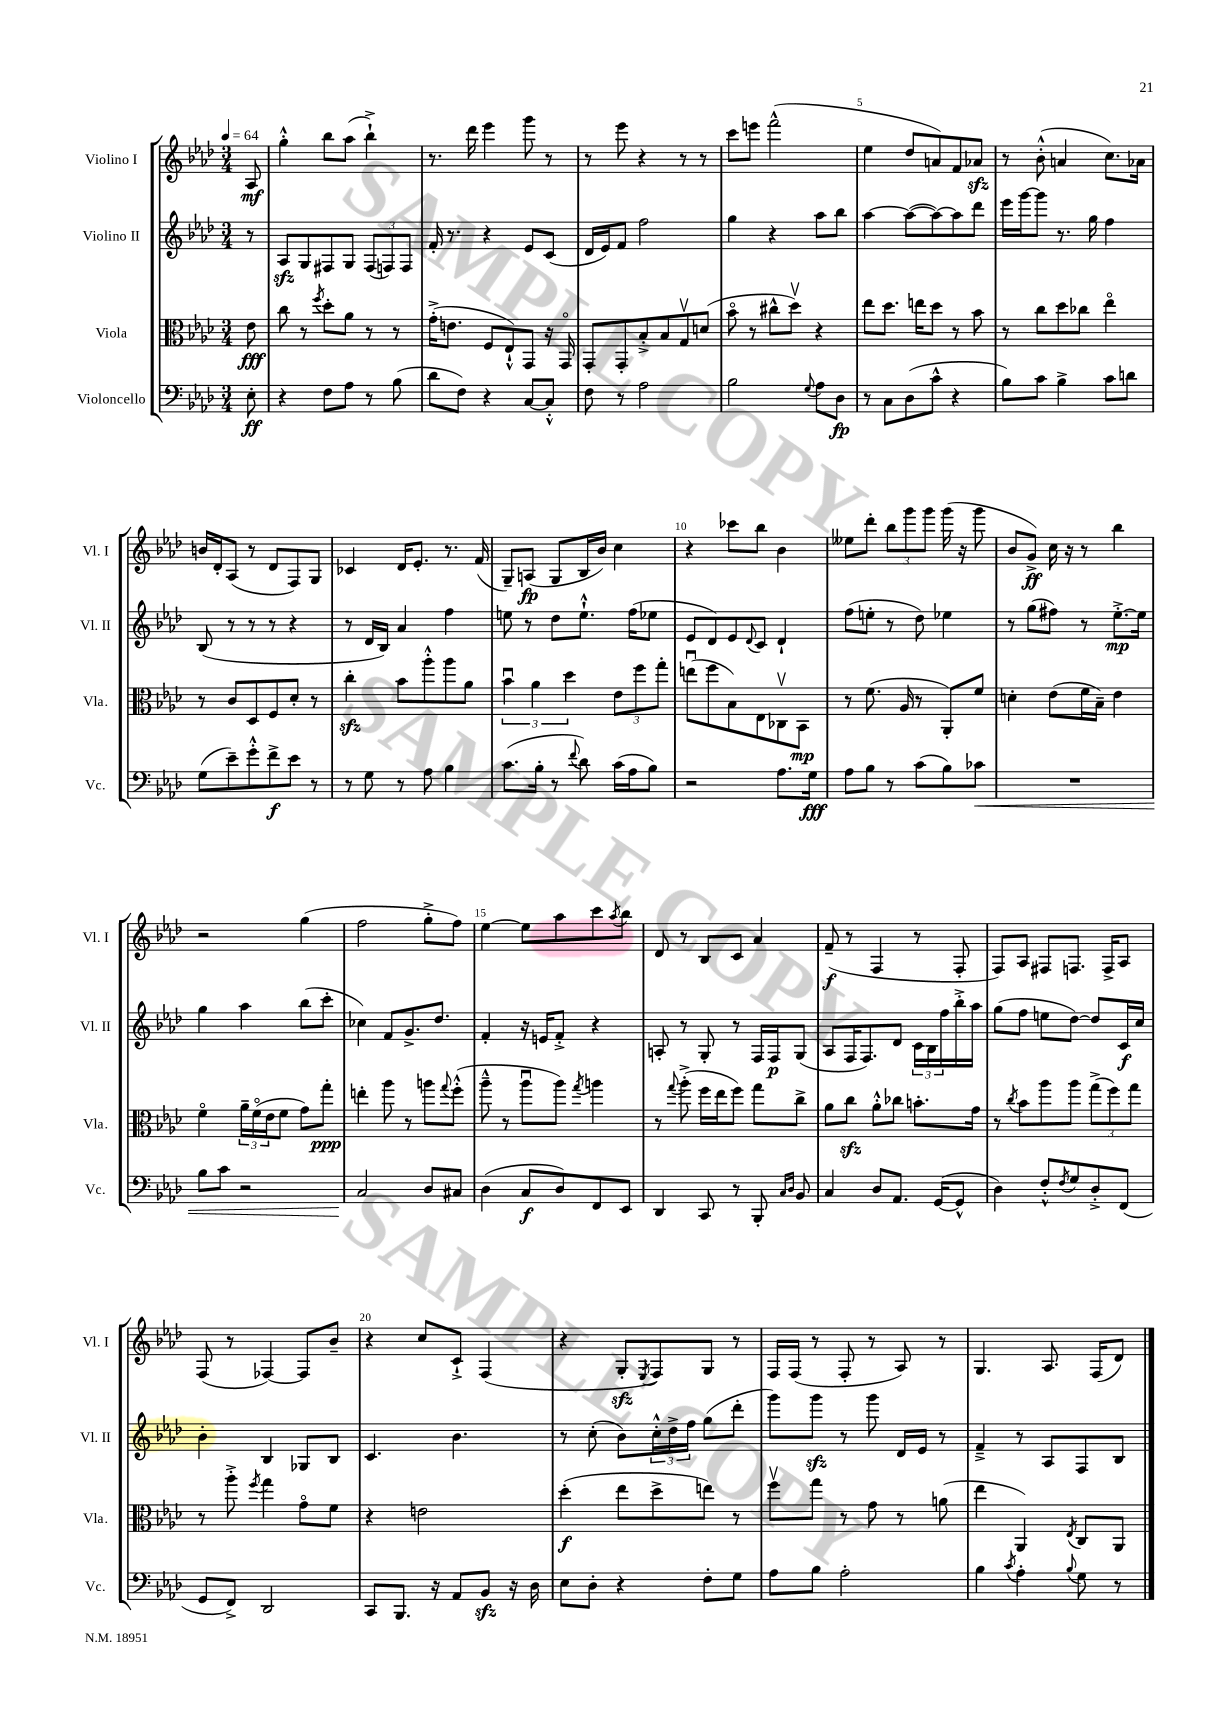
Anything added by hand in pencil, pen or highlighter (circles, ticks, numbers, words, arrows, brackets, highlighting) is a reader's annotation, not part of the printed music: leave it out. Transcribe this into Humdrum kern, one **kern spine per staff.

**kern	**dynam	**kern	**dynam	**kern	**dynam	**kern	**dynam
*part4	*part4	*part3	*part3	*part2	*part2	*part1	*part1
*staff4	*staff4	*staff3	*staff3	*staff2	*staff2	*staff1	*staff1
*I"Violoncello	*	*I"Viola	*	*I"Violino II	*	*I"Violino I	*
*I'Vc.	*	*I'Vla.	*	*I'Vl. II	*	*I'Vl. I	*
*clefF4	*	*clefC3	*	*clefG2	*	*clefG2	*
*k[b-e-a-d-]	*	*k[b-e-a-d-]	*	*k[b-e-a-d-]	*	*k[b-e-a-d-]	*
*M3/4	*	*M3/4	*	*M3/4	*	*M3/4	*
*MM64	*	*MM64	*	*MM64	*	*MM64	*
=	=	=	=	=	=	=	=
8E-'\	ff	8e-\	fff	8r	.	8A-/	mf
=1	=1	=1	=1	=1	=1	=1	=1
4r	.	8cc\	.	8A-zz/L	.	4gg'^^\	.
.	.	8r	.	8G/	.	.	.
.	.	8qff/	.	.	.	.	.
8F\L	.	8dd-'\L	.	8F#X/	.	8bb-\L	.
8A-\J	.	8a-\J	.	8G/J	.	(8aa-\J	.
8r	.	8r	.	(12F#/L	.	4bb-`^\)	.
.	.	.	.	12Fn/)	.	.	.
(8B-\	.	8r	.	.	.	.	.
.	.	.	.	12F/J	.	.	.
=2	=2	=2	=2	=2	=2	=2	=2
8d-\L	.	(16g'^\KL	.	16f'/	.	8.r	.
.	.	8.en\J	.	8.r	.	.	.
8F\J)	.	.	.	.	.	.	.
.	.	.	.	.	.	16ddd-\	.
4r	.	8F/L	.	4r	.	4eee-\	.
.	.	8E-`^^/)	.	.	.	.	.
[8C/L	.	8GG/J	.	8e-/L	.	8ggg\	.
8C'^^/J]	.	16r	.	(8c/J	.	8r	.
.	.	16GG/	.	.	.	.	.
=3	=3	=3	=3	=3	=3	=3	=3
8F\	.	8GG'/L	.	16d-/LL	.	8r	.
.	.	.	.	16e-/J)	.	.	.
8r	.	8GG'/	.	8f/J	.	8eee-\	.
2A-\	.	8B-'^/	.	2ff\	.	4r	.
.	.	8B-/	.	.	.	.	.
.	.	8Gv/	.	.	.	8r	.
.	.	(8dn/J	.	.	.	8r	.
=4	=4	=4	=4	=4	=4	=4	=4
2B-\	.	8b-\	.	4gg\	.	8ccc\L	.
.	.	8r	.	.	.	8eeen\J	.
.	.	8cc#X^^\L	.	4r	.	(2fff^^\	.
.	.	8dd-v\J)	.	.	.	.	.
8qqG/	.	.	.	.	.	.	.
8A-\L	.	4r	.	8aa-\L	.	.	.
8D-\J	fp	.	.	8bb-\J	.	.	.
=5	=5	=5	=5	=5	=5	=5	=5
8r	.	8ee-\L	.	[4aa-\	.	4ee-\	.
8C\L	.	8.dd-\J	.	.	.	.	.
(8D-\	.	.	.	(8aa-\L_	.	8dd-/L	.
.	.	16een\KL	.	.	.	.	.
8c^^\J	.	8dd-\J	.	8aa-\_)	.	8an/)	.
4r	.	8r	.	8aa-\]	.	8f/	.
.	.	8b-\	.	8ddd-\J	.	8a-Xzz/J	.
=6	=6	=6	=6	=6	=6	=6	=6
8B-\L)	.	8r	.	16eee-\LL	.	8r	.
.	.	.	.	[16ggg\J	.	.	.
8c\J	.	8cc\L	.	8ggg\J]	.	(8b-'^^\	.
4B-^\	.	8dd-\	.	8.r	.	4an/	.
.	.	8cc-X\J	.	.	.	.	.
.	.	.	.	16gg\	.	.	.
8c\L	.	4ee-\	.	4ff\	.	8.cc\L)	.
8dn\J	.	.	.	.	.	.	.
.	.	.	.	.	.	16a-X\Jk	.
!!LO:LB:g=z
=7	=7	=7	=7	=7	=7	=7	=7
(8G\L	.	8r	.	(8B-/	.	16bn/LL	.
.	.	.	.	.	.	16d-'/J	.
8e-~\)	.	8c/L	.	8r	.	(8A-/J	.
8g'^^\	.	8D-/	.	8r	.	8r	.
8f^\	f	8F/	.	8r	.	8d-/L	.
8e-\J	.	8d-'/J	.	4r	.	8F/)	.
8r	.	8r	.	.	.	8G/J	.
=8	=8	=8	=8	=8	=8	=8	=8
8r	.	4cczz'\	.	8r	.	4c-X/	.
8G\	.	.	.	16d-/LL	.	.	.
.	.	.	.	16B-/JJ)	.	.	.
8r	.	8b-\L	.	4a-/	.	16d-/KL	.
.	.	.	.	.	.	8.e-'/J	.
8A-\	.	8aa-'^^\	.	.	.	.	.
4B-\	.	8aa-\	.	4ff\	.	8.r	.
.	.	8a-\J	.	.	.	.	.
.	.	.	.	.	.	(16f/	.
=9	=9	=9	=9	=9	=9	=9	=9
(8.c\L	.	6b-u\	.	8een\	.	8G~/L)	.
.	.	.	.	8r	.	(8An/J	fp
.	.	6a-\	.	.	.	.	.
16B-'\Jk	.	.	.	.	.	.	.
8r	.	.	.	8dd-\L	.	8G/L	.
.	.	6dd-\	.	.	.	.	.
8qqf/	.	.	.	.	.	.	.
8d-\)	.	.	.	8.ee`^^\J	.	16B-/L	.
.	.	.	.	.	.	16b-/JJ)	.
(16c\LL	.	12e-\L	.	.	.	4cc\	.
16A-\J	.	.	.	(16ff\KL	.	.	.
.	.	12ff\	.	.	.	.	.
8B-\J)	.	.	.	8ee-X\J	.	.	.
.	.	12gg'\J	.	.	.	.	.
=10	=10	=10	=10	=10	=10	=10	=10
2r	.	(8eenu\L	.	8e-/L	.	4r	.
.	.	8ff\	.	8d-/)	.	.	.
.	.	8B-\)	.	8e-/	.	8ccc-X\L	.
.	.	.	.	8qqd-/	.	.	.
.	.	8E-\	.	8c/J	.	8bb-\J	.
8.A-\L	.	8C-Xv\	.	4d-`/	.	4b-\	.
.	.	8BB-\J	mp	.	.	.	.
16G\Jk	fff	.	.	.	.	.	.
=11	=11	=11	=11	=11	=11	=11	=11
8A-\L	.	8r	.	(8ff\L	.	8ee--X\L	.
8B-\J	.	(8.f\	.	8een'\J	.	8ddd-'\J	.
8r	.	.	.	8r	.	12bb-\L	.
.	.	16A-/	.	.	.	.	.
.	.	.	.	.	.	12ggg\	.
(8c\L	.	8r	.	8dd-\)	.	.	.
.	.	.	.	.	.	12ggg\J	.
8B-\)	.	8AA-'/L)	.	4ee-X\	.	(16ggg\	.
.	.	.	.	.	.	16r	.
!	!LO:HP:b	!	!	!	!	!	!
8c-X\J	<	8f/J	.	.	.	8ggg\	.
=12	=12	=12	=12	=12	=12	=12	=12
2.r	.	4dn'\	.	8r	.	8b-/L	.
.	.	.	.	(8gg\L	.	8g^/J)	ff
.	.	(8e-\L	.	8ff#X\J)	.	16cc\	.
.	.	.	.	.	.	16r	.
.	.	16f\L	.	8r	.	8r	.
.	.	16B-~\JJ)	.	.	.	.	.
.	.	4e-\	.	[8.ee-'^\L	mp	4bb-\	.
.	.	.	.	16ee-\Jk]	.	.	.
!!LO:LB:g=z
=13	=13	=13	=13	=13	=13	=13	=13
8B-\L	.	4f\	.	4gg\	.	2r	.
8c\J	.	.	.	.	.	.	.
2r	.	24a-~\LL	.	4aa-\	.	.	.
.	.	(24f\	.	.	.	.	.
.	.	24e-\J	.	.	.	.	.
.	.	8f\J	.	.	.	.	.
.	.	8g\L)	.	(8bb-\L	.	(4gg\	.
.	.	8gg'\J	ppp	8ccc'\J	.	.	.
=14	=14	=14	=14	=14	=14	=14	=14
2C/	.	4een'\	.	4cc-X\)	.	2ff\	.
.	.	8aa-\	.	8f/L	.	.	.
.	.	8r	.	8.g^/	.	.	.
8D-/L	[	8aan\L	.	.	.	8gg'^\L	.
.	.	.	.	8.dd-/J	.	.	.
.	.	8qqgg/	.	.	.	.	.
8C#X/J	.	(8ff'^^\J	.	.	.	8ff\J)	.
=15	=15	=15	=15	=15	=15	=15	=15
(4D-\	.	8aa-~^^\	.	4f'/	.	[4ee-\	.
.	.	8r	.	.	.	.	.
8C/L	f	8aa-u\L	.	16r	.	8ee-\L]	.
.	.	.	.	16en/KL	.	.	.
8D-/)	.	8aa-\J)	.	8f'^/J	.	8aa-\	.
.	.	8qgg/	.	.	.	.	.
8FF/	.	4aan\	.	4r	.	8ccc\	.
.	.	.	.	.	.	8qaa-/	.
8EE-/J	.	.	.	.	.	8bb-\J	.
=16	=16	=16	=16	=16	=16	=16	=16
4DD-/	.	8r	.	8An'/	.	8d-/	.
.	.	8qqgg/	.	.	.	.	.
.	.	(8aa-'^\	.	8r	.	8r	.
8CC/	.	16ff\LL	.	8G'/	.	8B-/L	.
.	.	16ee-\J	.	.	.	.	.
8r	.	8ff\J)	.	8r	.	8c/J	.
8BBB-'/	.	8gg\L	.	16F/LL	.	4a-/	.
.	.	.	.	16F/J	p	.	.
16qqC/LL	.	.	.	.	.	.	.
16qqD-/JJ	.	.	.	.	.	.	.
8BB-/	.	8cc^\J	.	(8G/J	.	.	.
=17	=17	=17	=17	=17	=17	=17	=17
4C/	.	8a-\L	.	8A-/L	.	(8f~/	f
.	.	8cczz\J	.	16F/K	.	8r	.
.	.	.	.	8.F/)	.	.	.
8D-/L	.	8a-'^^\L	.	.	.	4F/	.
8.AA-/J	.	8cc-X\J	.	8d-/J	.	.	.
.	.	8.bn'\L	.	24c\LL	.	8r	.
.	.	.	.	24B-\	.	.	.
([16GG/KL	.	.	.	.	.	.	.
.	.	.	.	24ff\	.	.	.
8GG^^/J]	.	.	.	16bb-'^\	.	8F'/	.
.	.	16g\Jk	.	16aa-\JJ	.	.	.
=18	=18	=18	=18	=18	=18	=18	=18
4D-\)	.	8r	.	(8gg\L	.	8F/L)	.
.	.	8qcc/	.	.	.	.	.
.	.	8b-\L	.	8ff\J	.	8A-/J	.
8F'^^/L	.	8aa-\	.	8een\L	.	8F#X/L	.
8qF/	.	.	.	.	.	.	.
8G/	.	8aa-\J	.	[8dd-\J)	.	8.Fn/J	.
8D-'^/	.	(12gg^\L	.	8dd-/L]	.	.	.
.	.	.	.	.	.	16F^/KL	.
.	.	12ff\)	.	.	.	.	.
(8FF/J	.	.	.	16c/L	f	8A-/J	.
.	.	12gg\J	.	.	.	.	.
.	.	.	.	16cc/JJ	.	.	.
!!LO:LB:g=z
=19	=19	=19	=19	=19	=19	=19	=19
8GG/L	.	8r	.	4b-'\	.	(8F/	.
8FF^/J)	.	8aa-'^\	.	.	.	8r	.
.	.	8qff/	.	.	.	.	.
2DD-/	.	4gg\	.	4B-/	.	[4F-X/)	.
.	.	8g\L	.	8G-X/L	.	8F-/L]	.
.	.	8f\J	.	8B-/J	.	8b-~/J	.
=20	=20	=20	=20	=20	=20	=20	=20
8CC/L	.	4r	.	4.c/	.	4r	.
8.BBB-/J	.	.	.	.	.	.	.
.	.	2en\	.	.	.	8cc/L	.
16r	.	.	.	.	.	.	.
8AA-/L	.	.	.	4.b-\	.	8c`^/J	.
8BB-zz/J	.	.	.	.	.	(4F/	.
16r	.	.	.	.	.	.	.
16D-\	.	.	.	.	.	.	.
=21	=21	=21	=21	=21	=21	=21	=21
8E-\L	.	(4dd-'\	f	8r	.	4r	.
8D-'\J	.	.	.	(8cc'\	.	.	.
4r	.	8ee-\L	.	8b-\L)	.	8Gzz'/L	.
.	.	.	.	.	.	8qE-/	.
.	.	8dd-^\	.	24cc'^^\L	.	8F/)	.
.	.	.	.	24dd-^\	.	.	.
.	.	.	.	24ff\JJ	.	.	.
8F'\L	.	8een\J)	.	(8gg\L	.	8G/J	.
8G\J	.	8r	.	8ddd-'\J	.	8r	.
=22	=22	=22	=22	=22	=22	=22	=22
8A-\L	.	8ffv\L	.	8ggg\L)	.	16F/LL	.
.	.	.	.	.	.	(16F/JJ	.
8B-\J	.	8gg\J	.	8gggzz\J	.	8r	.
2A-'\	.	8r	.	8r	.	8F'/	.
.	.	8g\	.	8ggg\	.	8r	.
.	.	8r	.	16d-/LL	.	8A-/)	.
.	.	.	.	16e-/JJ	.	.	.
.	.	(8an\	.	8r	.	8r	.
=23	=23	=23	=23	=23	=23	=23	=23
4B-\	.	4ee-\	.	4f~^/	.	4.G/	.
8qc/	.	.	.	.	.	.	.
4A-'\	.	4AA-/)	.	8r	.	.	.
.	.	.	.	8A-/L	.	8.A-/	.
8qqB-/	.	8qE-/	.	.	.	.	.
8G\	.	8C/L	.	8F/	.	.	.
.	.	.	.	.	.	(16F/KL	.
8r	.	8AA-/J	.	8B-/J	.	8d-/J)	.
==	==	==	==	==	==	==	==
*-	*-	*-	*-	*-	*-	*-	*-
